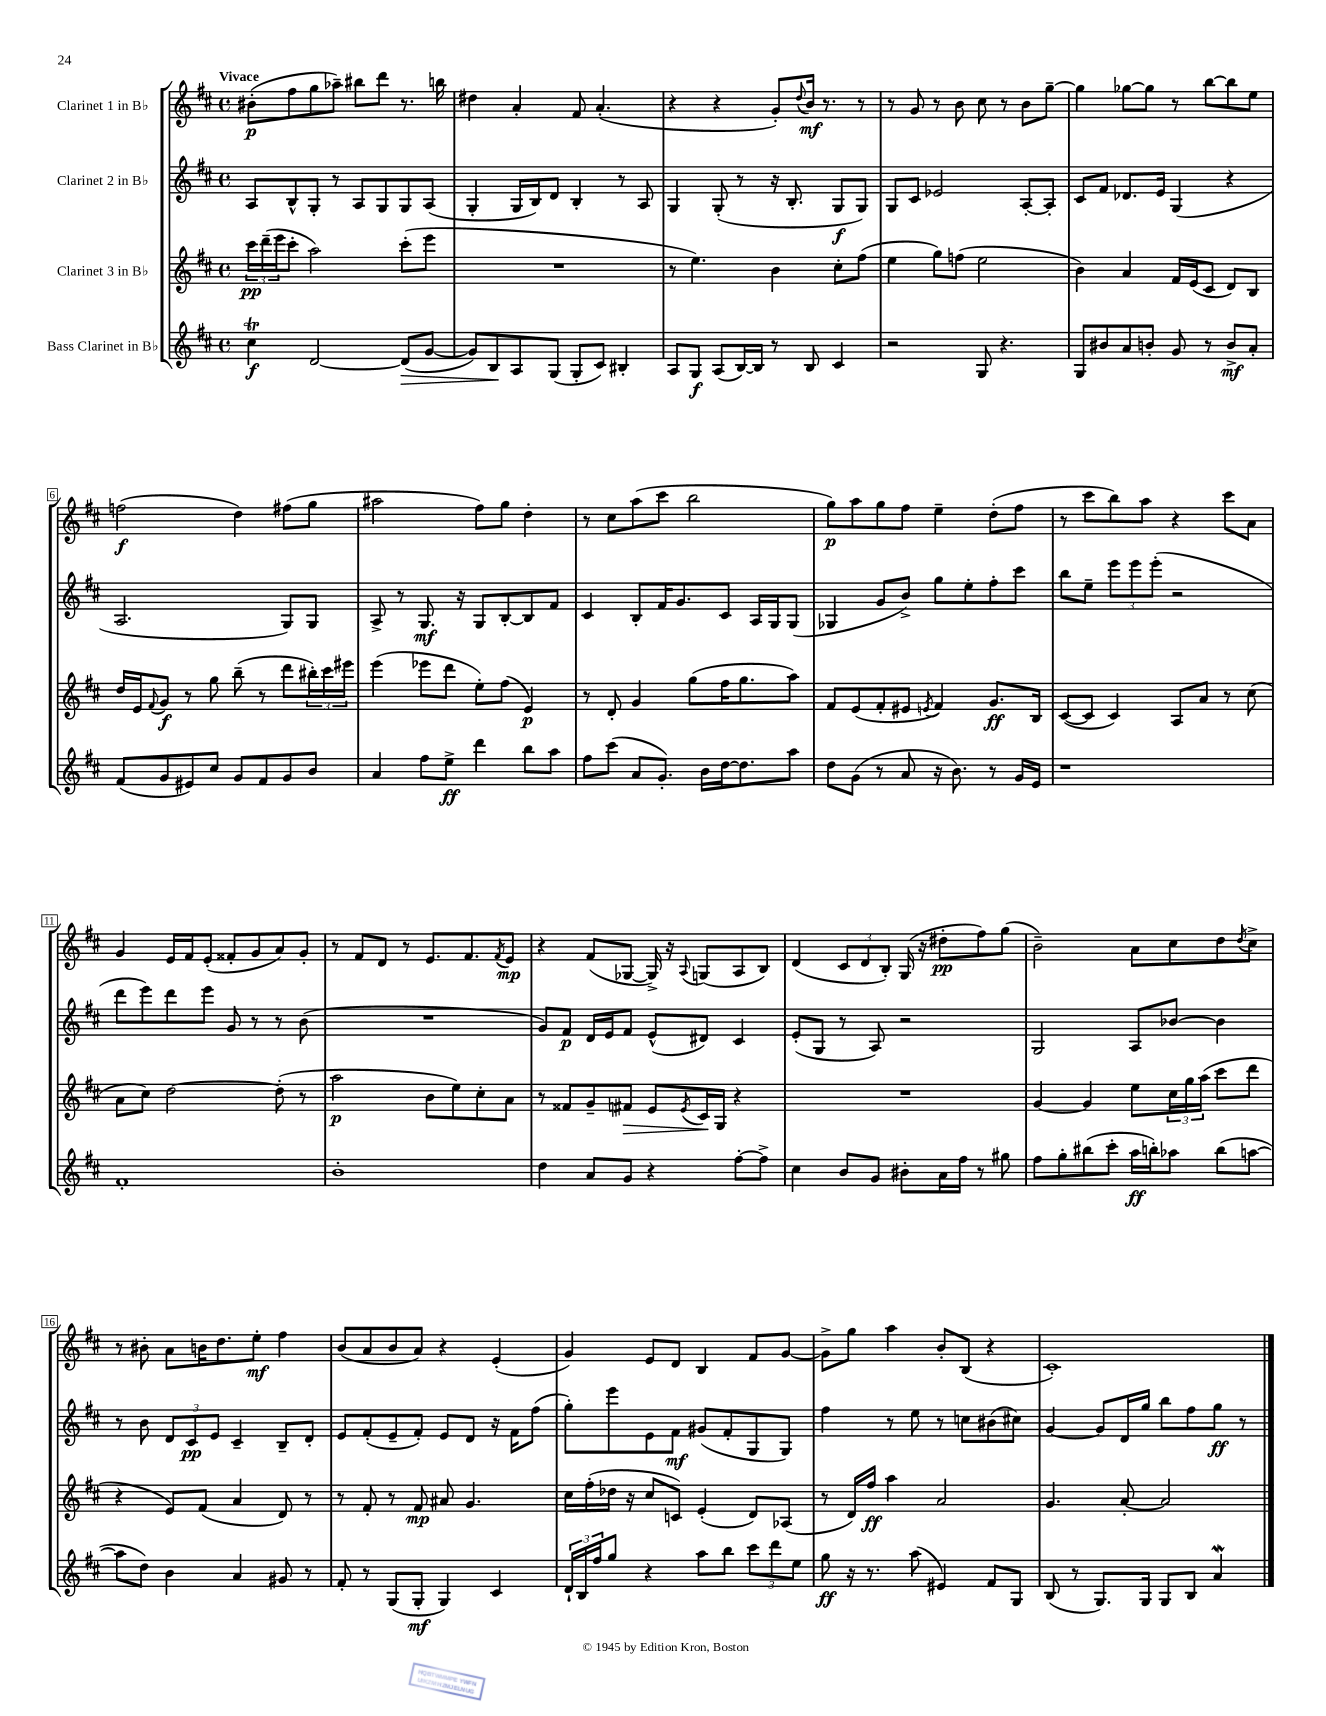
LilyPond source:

<<
\new StaffGroup <<
\new Staff = "s0" \with { instrumentName = "Clarinet 1 in Bb" } {
    \clef treble \key d \major \defaultTimeSignature \time 4/4 \tempo "Vivace"
    bis'8-.\p( fis''8 g''8 aes''8--) bis''8 d'''8 r8. b''16 |
    dis''4 a'4-. fis'8 a'4.-.( |
    r4 r4 g'8-.) \appoggiatura { d''8 } b'16\mf r8. r8 |
    r8 g'8 r8 b'8 cis''8 r8 b'8 g''8~-- |
    g''4 ges''8~ ges''8 r8 b''8~ b''8 e''8 |
    f''2\f( d''4) fis''8( g''8 |
    ais''2 fis''8) g''8 d''4-. |
    r8 cis''8 a''8( cis'''8 b''2 |
    g''8\p) a''8 g''8 fis''8 e''4-- d''8-.( fis''8 |
    r8 cis'''8 b''8) a''8 r4 cis'''8 a'8 |
    g'4 e'16 fis'16 e'8-.( fisis'8-. g'8 a'8) g'8-. |
    r8 fis'8 d'8 r8 e'8. fis'8. \acciaccatura { fis'8 } e'8\mp |
    r4 fis'8( ges8~ ges16->) r16 \appoggiatura { a8 } g8( a8 b8) |
    d'4( \tuplet 3/2 { cis'8 d'8 b8-.) } g16( r16 dis''8-.\pp fis''8) g''8( |
    b'2--) a'8 cis''8 d''8 \acciaccatura { d''8 } cis''8-> |
    r8 bis'8-. a'8 b'16 d''8. e''8-.\mf fis''4 |
    b'8( a'8 b'8 a'8) r4 e'4-.( |
    g'4) e'8 d'8 b4 fis'8 g'8~ |
    g'8-> g''8 a''4 b'8-. b8( r4 |
    cis'1-.) \bar "|." |
}
\new Staff = "s1" \with { instrumentName = "Clarinet 2 in Bb" } {
    \clef treble \key d \major \defaultTimeSignature \time 4/4
    a8 b8-^ g8-. r8 a8 g8 g8 a8( |
    g4-. g16 b16) d'8 b4-. r8 a8 |
    g4 g8-.( r8 r16 b8.-. g8\f g8) |
    g8 cis'8 ees'2 a8~-. a8-. |
    cis'8 fis'8 des'8. e'16 g4( r4 |
    a2. g8) g8 |
    a8-> r8 g8.\mf r16 g8 b8~-. b8 fis'8 |
    cis'4 b8-. fis'16 g'8. cis'8 a16 g16 g8( |
    ges4 g'8 b'8->) g''8 e''8-. fis''8-. cis'''8 |
    b''8 e''8-- \tuplet 3/2 { e'''8 e'''8 e'''8-.( } r2 |
    d'''8 e'''8) d'''8 e'''8 g'8 r8 r8 b'8( |
    R1 |
    g'8) fis'8\p d'16 e'16 fis'8 e'8-^( dis'8) cis'4 |
    e'8-.( g8 r8 a8) r2 |
    g2 a8 bes'8~ bes'4 |
    r8 b'8 \tuplet 3/2 { d'8 cis'8\pp e'8 } cis'4-- b8-- d'8-. |
    e'8 fis'8-.( e'8-- fis'8-.) e'8 d'8 r16 fis'16 fis''8( |
    g''8-.) e'''8 e'8 fis'8\mf gis'8( fis'8-. g8 g8) |
    fis''4 r8 e''8 r8 c''8 bis'8( cis''8) |
    g'4~ g'8 d'16 g''16 b''8 fis''8 g''8\ff r8 \bar "|." |
}
\new Staff = "s2" \with { instrumentName = "Clarinet 3 in Bb" } {
    \clef treble \key d \major \defaultTimeSignature \time 4/4
    \tuplet 3/2 { cis'''16\pp d'''16--( e'''16 } cis'''8-. a''2) cis'''8-.( e'''8 |
    R1 |
    r8 e''4.) b'4 cis''8-. fis''8( |
    e''4 g''8) f''8( e''2 |
    b'4) a'4 fis'16 e'16( cis'8 d'8) b8 |
    d''16 e'16 \appoggiatura { fis'8 } g'8\f r8 g''8 b''8--( r8 d'''8 \tuplet 3/2 { bis''16-.) cis'''16 eis'''16 } |
    e'''4( ees'''8 d'''8 e''8-.) fis''8( e'4\p) |
    r8 d'8-. g'4 g''8( fis''16 g''8. a''8) |
    fis'8 e'8( fis'8-. eis'8 \acciaccatura { e'8 } fis'4) g'8.\ff b16 |
    cis'8~( cis'8 cis'4) a8 a'8 r8 cis''8( |
    a'8 cis''8) d''2~ d''8-.( r8 |
    a''2\p b'8 e''8) cis''8-. a'8 |
    r8 fisis'8 g'8-- fis'8\> e'8 \acciaccatura { e'8 } cis'16\! g16 r4 |
    R1 |
    g'4~ g'4 e''8 \tuplet 3/2 { cis''16 g''16 a''16( } cis'''8 d'''8 |
    r4 e'8) fis'8( a'4 d'8) r8 |
    r8 fis'8-. r8 fis'8\mp ais'8 g'4. |
    cis''16 fis''16-.( des''16 r16 cis''8 c'8) e'4-.( d'8) aes8( |
    r8 d'16) fis''16\ff a''4 a'2 |
    g'4. a'8~-. a'2 \bar "|." |
}
\new Staff = "s3" \with { instrumentName = "Bass Clarinet in Bb" } {
    \clef treble \key d \major \defaultTimeSignature \time 4/4
    cis''4\trill\f d'2~ d'8\>( g'8~ |
    g'8) b8\! a8 g8( g8-. cis'8) bis4-. |
    a8 g8\f a8( b16~) b16 r8 b8 cis'4 |
    r2 g8 r4. |
    g8 bis'8 a'8 b'8-. g'8 r8 b'8->\mf a'8-. |
    fis'8( g'8 eis'8) cis''8 g'8 fis'8 g'8 b'8 |
    a'4 fis''8 e''8->\ff d'''4 b''8 a''8 |
    fis''8 cis'''8( a'8 g'8.-.) b'16 d''16~ d''8. a''8 |
    d''8 g'8( r8 a'8 r16 b'8.) r8 g'16 e'16 |
    r1 |
    fis'1-. |
    b'1-. |
    d''4 a'8 g'8 r4 fis''8~-. fis''8-> |
    cis''4 b'8 g'8 bis'8-. a'16 fis''16 r8 gis''8 |
    fis''8 g''8-. bis''8( cis'''8-. a''16\ff b''16-.) aes''8 b''8( a''8~ |
    a''8 d''8) b'4 a'4 gis'8 r8 |
    fis'8-. r8 g8( g8-.\mf g4) cis'4 |
    \tuplet 3/2 { d'16-! b16 fis''16 } g''8 r4 a''8 b''8 \tuplet 3/2 { cis'''8 d'''8 e''8 } |
    g''8\ff r16 r8. a''8( eis'4) fis'8 g8 |
    b8( r8 g8.) g16 g8 b8 a'4\mordent \bar "|." |
}
>>
>>
\layout { \context { \Score \override BarNumber.stencil = #(make-stencil-boxer 0.1 0.3 ly:text-interface::print) } }
